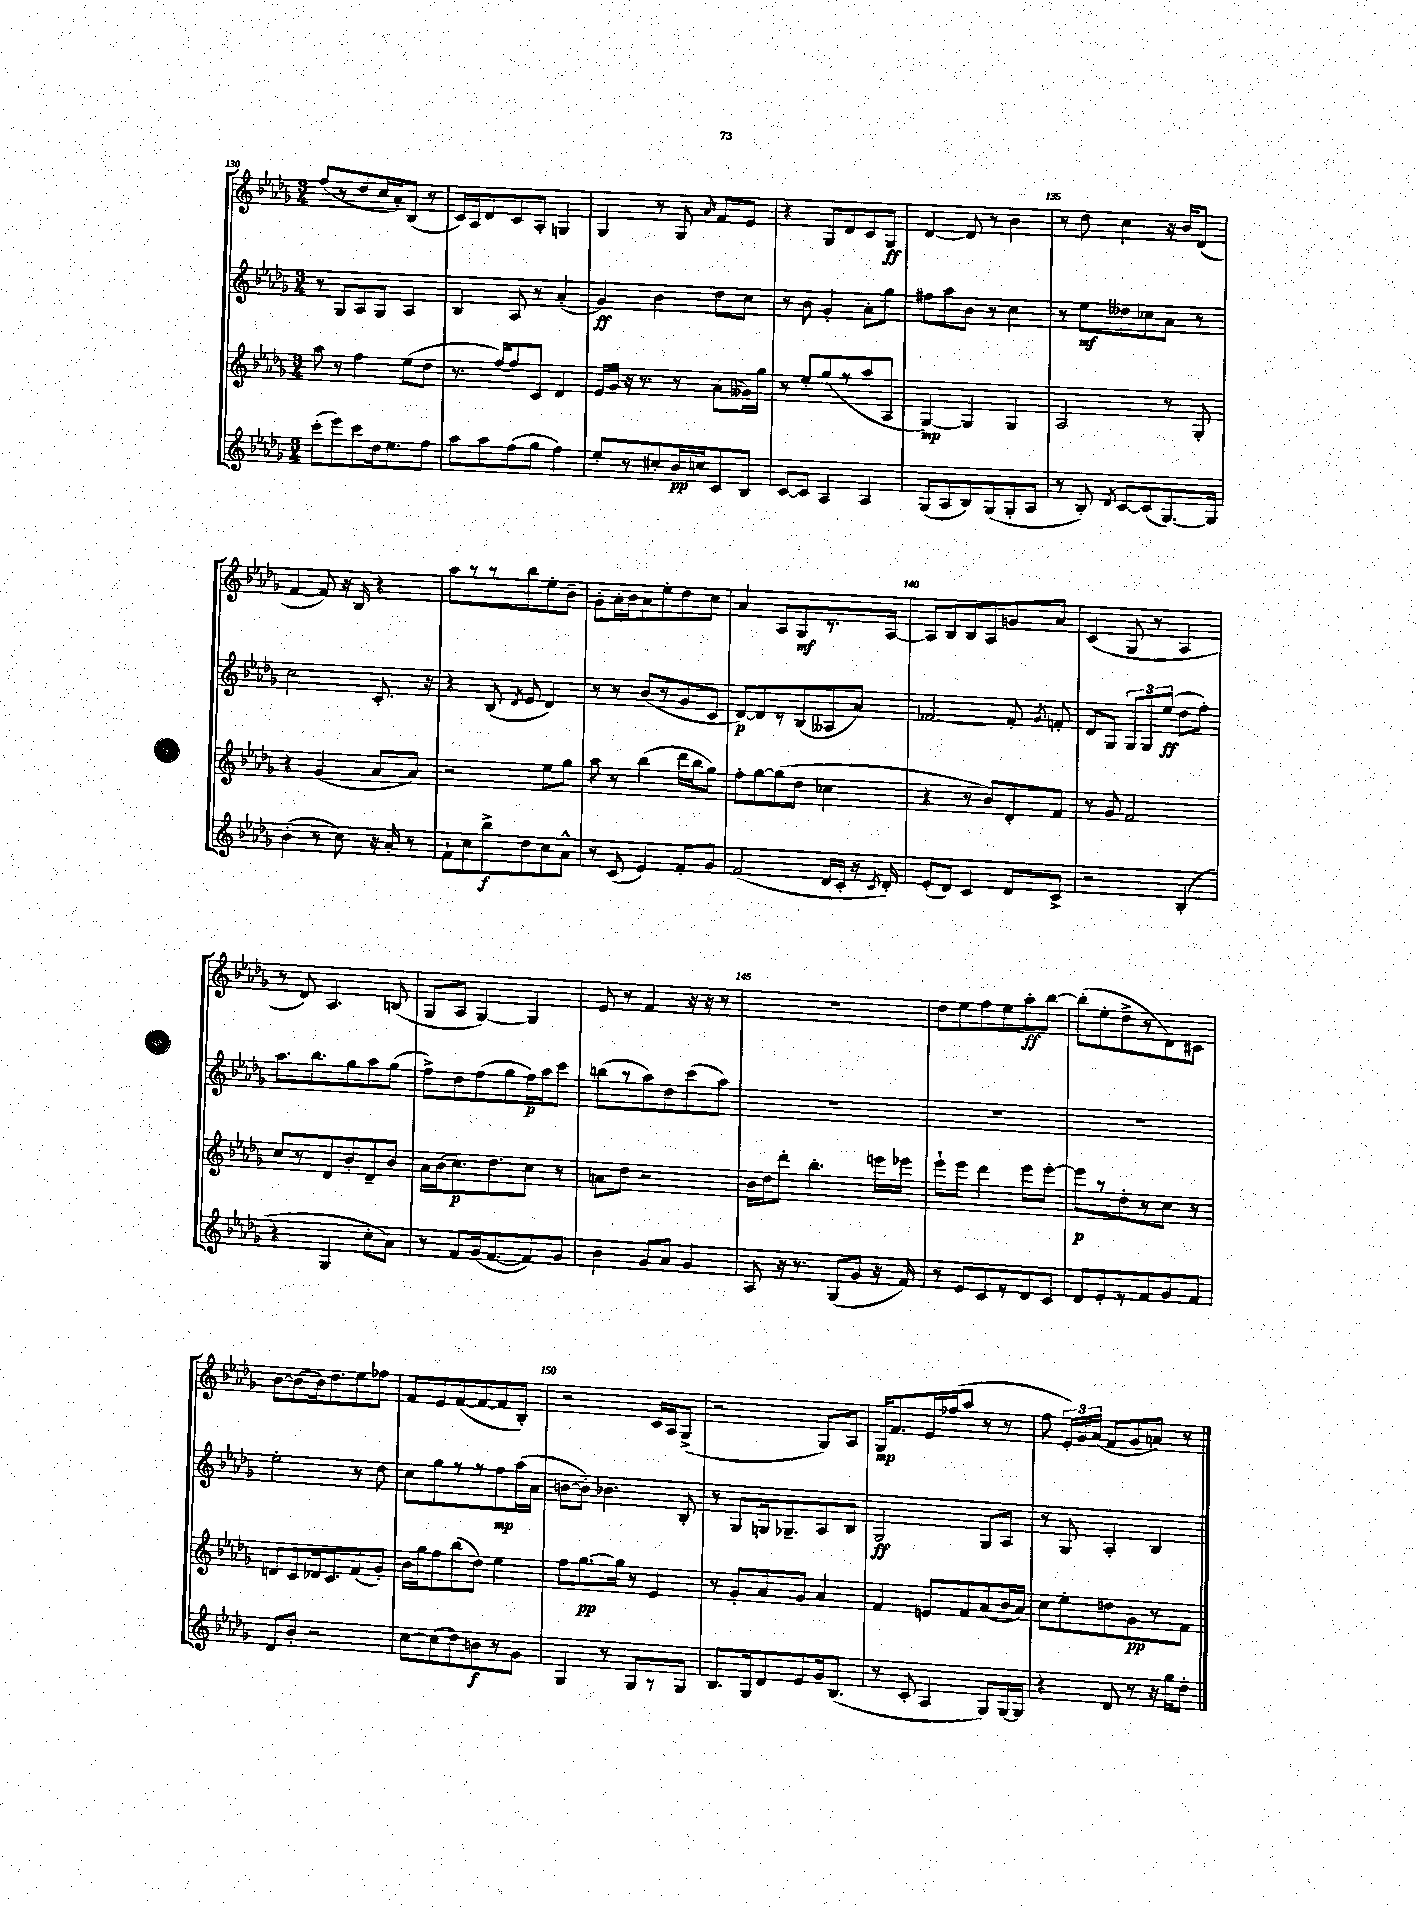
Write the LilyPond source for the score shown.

<<
\new StaffGroup <<
\new Staff = "s0" {
    \clef treble \key des \major \numericTimeSignature \time 3/4
    \autoBeamOff f''8[( r8 des''8 c''16 aes'16-.) bes8]( r8 |
    c'16[) aes16 des'8 c'8 aes8]-. g4 |
    ges4 r8 ges8 \grace { aes'16 } f'8[ ees'8] |
    r4 ges8[ des'8 c'8 ges8]\ff |
    des'4~ des'8 r8 bes'4 |
    r8 des''8 c''4 r16 bes'16[ des'8]( |
    f'4~ f'8) r16 bes16 r4 |
    aes''8[ r8 r8 bes''8 ees''8-. bes'8]-- |
    ges'8[-. aes'16-. bes'16 aes'8 ees''8-. des''8 c''8] |
    aes'4 aes8[ ges8\mf r8. aes16]~ |
    aes8[ bes8 bes8 aes8 g'8 aes'8] |
    c'4( ges8 r8 aes4 |
    r8 des'8) aes4. b8( |
    ges8[ aes8] ges4~) ges4 |
    ees'8 r8 f'4 r16 r16 r8 |
    R2. |
    des''8[ ees''8 f''8 ees''8 aes''8-.\ff bes''8]~ |
    bes''8[-.( ees''8-. des''8-> r8 des'8) cis'8] |
    bes'8[~ bes'8( bes'16) des''8. ees''8 fes''8] |
    f'8[ ees'8 f'8~( f'8~ f'8 bes8]-.) |
    r2 c'16[ aes16 ges8]->( |
    r2 ges8[) aes8] |
    ges16[\mp f'8. ees'16 fes''16( aes''8] r8 r8 |
    f''8 \tuplet 3/2 { ees'16[-.) ges'16 aes'16]( } f'8[ ges'8 a'8]) r8 \bar "|." |
}
\new Staff = "s1" {
    \clef treble \key des \major \numericTimeSignature \time 3/4
    \autoBeamOff r8 ges8[ aes8 ges8] aes4 |
    bes4 aes8 r8 aes'4-.( |
    ges'4\ff) bes'4 des''8[ c''8] |
    r8 bes'8 ges'4-. aes'8[-. ges''8] |
    fis''8[ aes''8 bes'8] r8 c''4 |
    r8 ees''8[\mf deses''8 ces''8 aes'8] r8 |
    c''2 c'8.-. r16 |
    r4 bes8( \acciaccatura { des'8 } ees'8 des'4) |
    r8 r8 bes'8[( r8 ges'8 c'8] |
    des'8[~\p) des'8 r8 bes8( aeses8 aes'8]) |
    fes'2~ fes'8-. \acciaccatura { ges'8 } f'8-. |
    des'8[ ges8] \tuplet 3/2 { ges8[ ges8 ees''8]\ff( } des''8[ f''8]-.) |
    aes''8.[ bes''8. ges''8 aes''8 ges''8]( |
    f''8[->) des''8 f''8( ges''8 f''16\p) aes''16 c'''8] |
    b''8[( r8 aes''8) des''8 c'''8( aes''8]) |
    R2. |
    R2. |
    R2. |
    ees''2-. r8 des''8 |
    c''8[ ges''8 r8 r8 f''8\mp aes''16( aes'16] |
    b'8[~ b'8]-.) bes'4. bes8-. |
    r8 ges8[ g16 ges8.-- aes8 bes8] |
    ges2\ff ges8[ aes8] |
    r8 ges8 aes4-. bes4 \bar "|." |
}
\new Staff = "s2" {
    \clef treble \key des \major \numericTimeSignature \time 3/4
    \autoBeamOff aes''8 r8 f''4 ees''8[( des''8] |
    r8. f''16[~) f''8 c'8] des'4 |
    ees'16[ ges'16] r16 r8. r8 aes'8[( geses'16) ges''16] |
    r8 ees''8[-. ges''8( r8 aes''8 aes8] |
    ges4~\mp) ges4 ges4 |
    aes2 r8 ges8-. |
    r4 ges'4( aes'8[ aes'8]) |
    r2 ees''8[ ges''8] |
    aes''8 r8 bes''4( des'''16[ bes''16 ges''8]) |
    f''8[-. ges''8~ ges''8( des''8] ces''4 |
    r4 r8 bes'8[) des'8-. f'8] |
    r8 ges'8 f'2 |
    c''8[ r8 des'8 bes'8-. des'8-- bes'8] |
    aes'16[ bes'16( c''8.\p) des''8. c''8] r8 |
    a'8[ des''8] r2 |
    bes'16[ des''16 des'''8]-. bes''4.-. e'''16[ ees'''16] |
    ees'''8[-! ees'''8] des'''4 ees'''8[ ees'''8]~-. |
    ees'''8[\p r8 des''8-. r8 c''8] r8 |
    d'8[ c'8 des'16 c'8. f'8( ges'8]-.) |
    bes'16[ ges''16 f''8 bes''8( des''8]) ees''4 |
    f''8[ ges''8.~\pp ges''16] r8 ees'4 |
    r8 ges'8[-. aes'8 ges'8] aes'4 |
    f'4 e'8[ f'8 aes'8( bes'16 aes'16]) |
    c''8[ ees''8-. d''8 ges'8\pp r8 f'8] \bar "|." |
}
\new Staff = "s3" {
    \clef treble \key des \major \numericTimeSignature \time 3/4
    \autoBeamOff c'''8[-.( ees'''8) c'''8 des''16 ees''8. f''8] |
    aes''8[ aes''8 f''8( ges''8] f''4) |
    ees''8[-. r8 cis''8-. bes'16\pp c''16 c'8 bes8] |
    c'8[~ c'8] aes4 aes4 |
    ges8[( aes8 bes8) ges8( ges8-. aes8] |
    r8 bes8-.) \acciaccatura { des'8 } c'8[~ c'8( ges8.~) ges16] |
    bes'4-.( r8 c''8) r16 aes'16-. r8 |
    f'8[-! c''8 bes''8->\f des''8 c''8 aes'8]-^ |
    r8 c'8( ees'4) f'8[-. ges'8] |
    f'2( des'16[ c'16]-. r16 \acciaccatura { c'8 } des'16-.) |
    ees'8[-.( des'8]) c'4 des'8[ c'8]-> |
    r2 bes4-.( |
    r4 ges4 c''8[-. aes'8]) |
    r8 f'8[ ges'16( f'8.~ f'8) ges'8] |
    bes'4 ges'8[ aes'8] ges'4 |
    aes8 r16 r8. ges8[( ges'8] r16 f'16) |
    r8 ees'8[ c'8 r8 des'8 c'8] |
    des'8[ ees'8-. r8 f'8 ges'8 f'8] |
    des'8[ bes'8]-. r2 |
    c''8[~ c''8( des''8) b'8\f r8 ges'8] |
    ges4 r8 ges8[ r8 ges8] |
    bes8.[ ges16 des'8 ees'8 ges'16 bes8.]( |
    r8 c'8-. aes4 ges8[) ges16~ ges16] |
    r4 des'8 r8 r16 ges''16[ des''8]-. \bar "|." |
}
>>
>>
\layout { \context { \Score currentBarNumber = #130 \override BarNumber.break-visibility = ##(#f #t #t) barNumberVisibility = #(every-nth-bar-number-visible 5) } }
